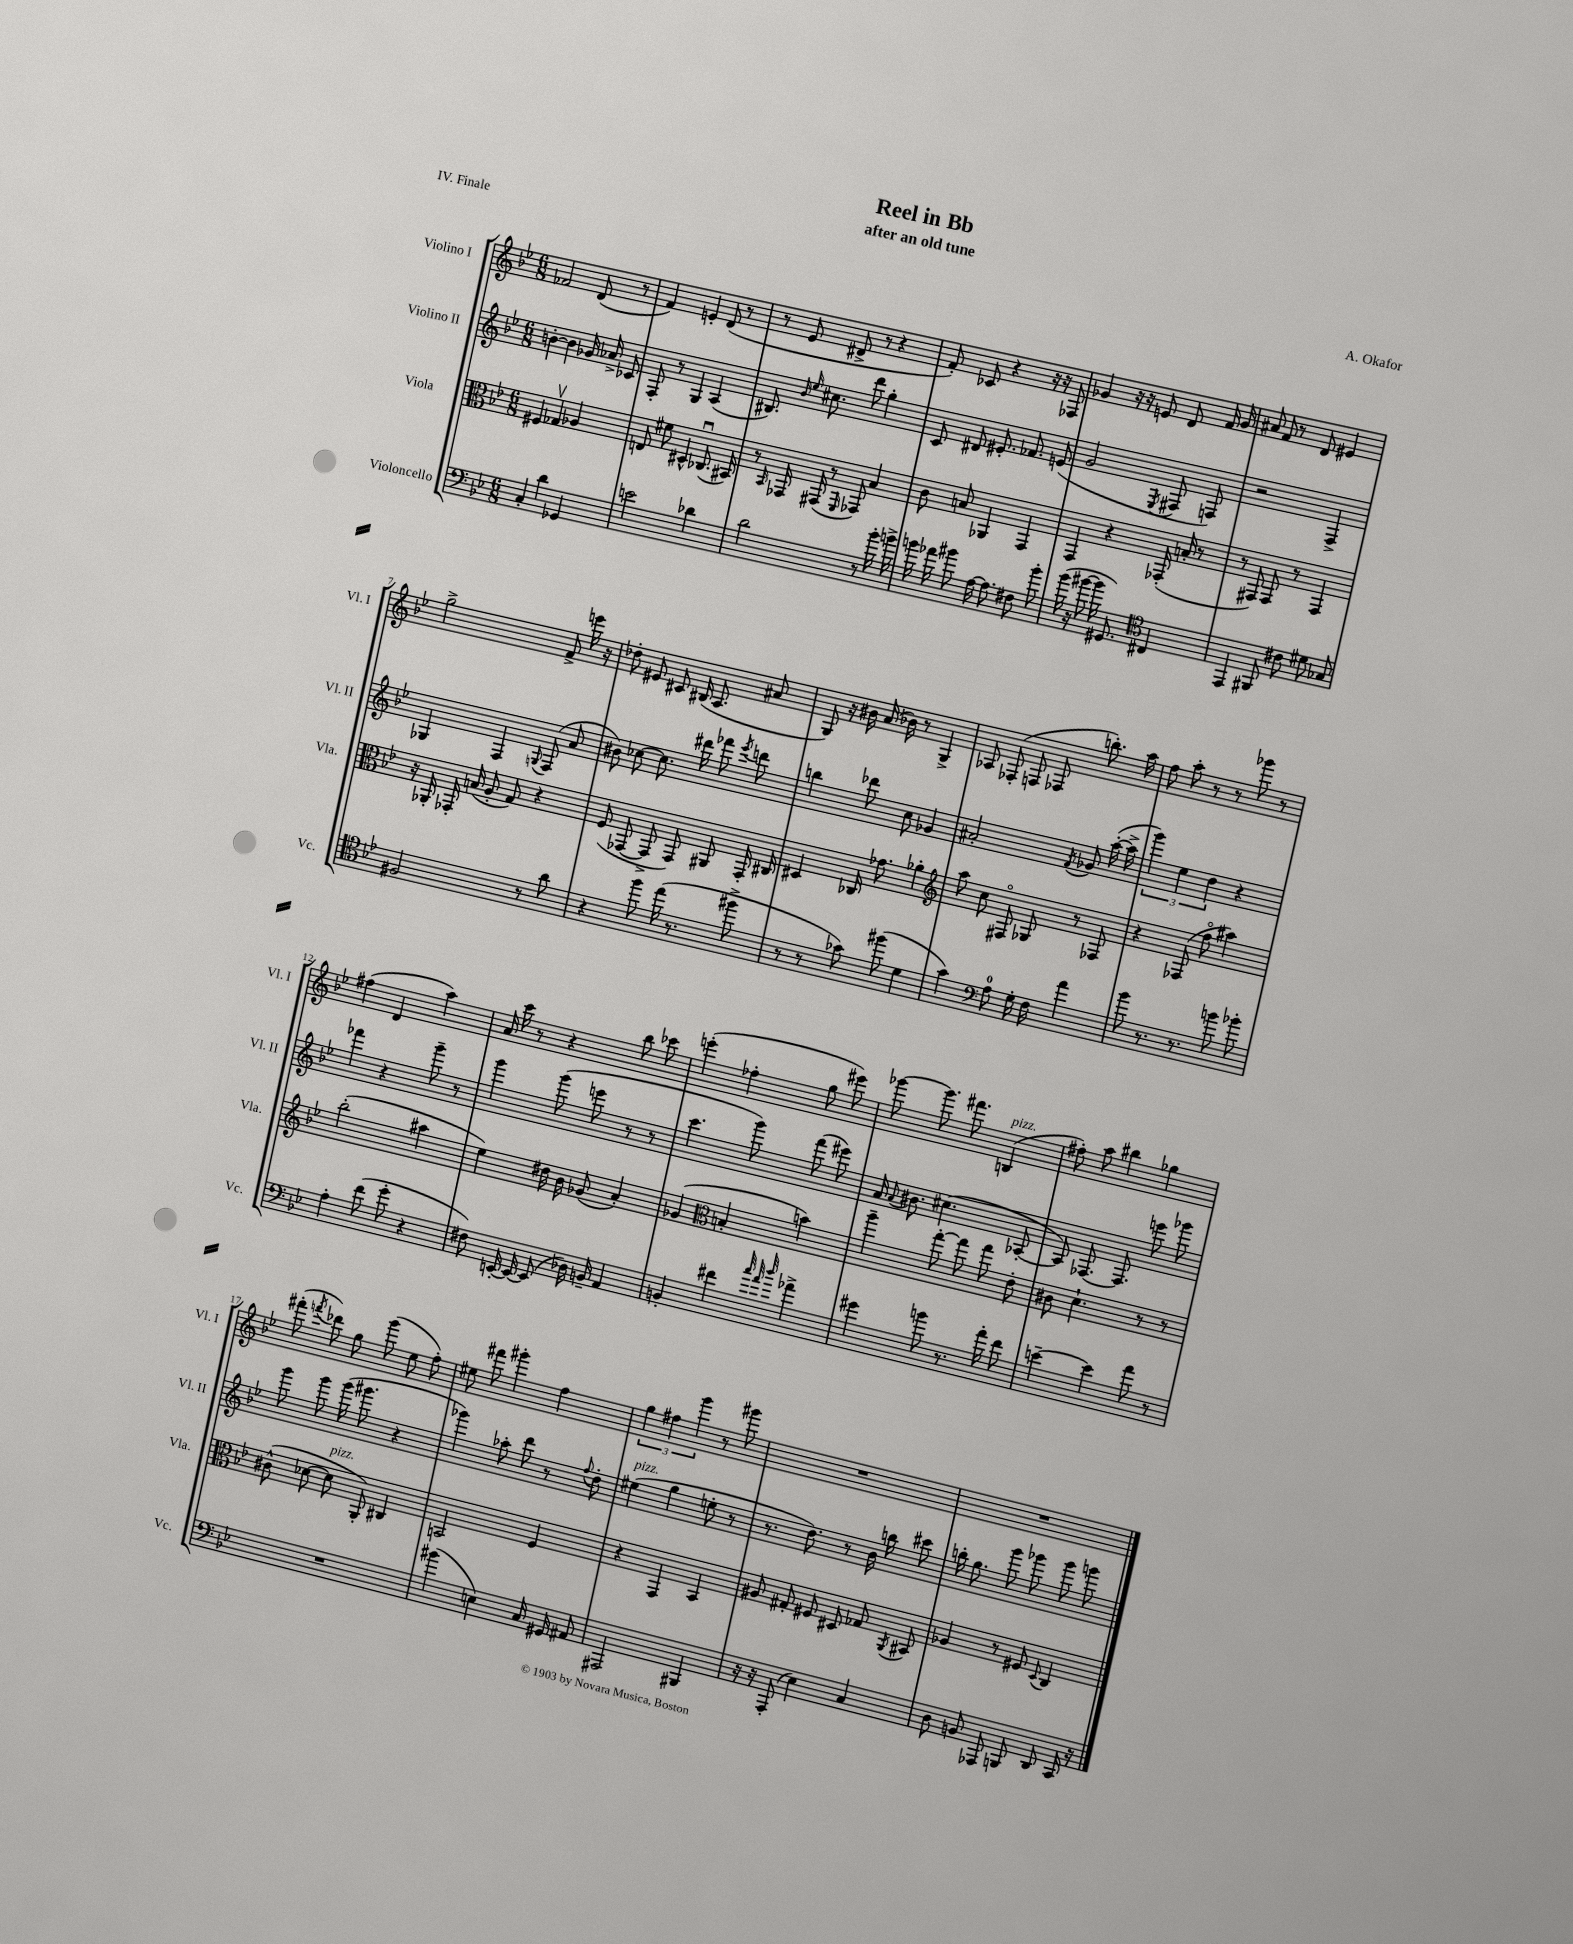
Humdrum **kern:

**kern	**kern	**kern	**kern
*staff4	*staff3	*staff2	*staff1
*clefF4	*clefC3	*clefG2	*clefG2
*k[b-e-]	*k[b-e-]	*k[b-e-]	*k[b-e-]
*M6/8	*M6/8	*M6/8	*M6/8
4C'	4F#	[4b'	2f-
4d	4G-v	4b]	.
4GG-	4A-	16g-	(8d
.	.	16a-^	.
.	.	8c-	8r
=	=	=	=
2e	8E	8F'	4f)
.	8f#	8r	.
.	4D#^^	4G	4e'
4d-	(8.C-u	(4A	(8d
.	.	.	8r
.	16BB#)	.	.
=	=	=	=
2d	8r	8.B#)	8r
.	16qqBB-	.	.
.	16GG-	.	8e-
.	.	16qqb-	.
.	.	16qqee-	.
.	(16GG#	8.cc#	.
.	8r	.	8d#^
.	16qqFF	.	.
.	8GG-)	8ddd	8r
8r	4B-	4gg'	4r
16b-'	.	.	.
16b^	.	.	.
=	=	=	=
16b	8c	8c	8f')
16a-	.	.	.
8b#	8B	8d#	8c-
[16A	4AA-	8.e#'	4r
8.A]	.	.	.
.	.	8.f-	.
8F#	4GG	.	16r
.	.	.	16r
8b#'	.	(8e	8F-
=	=	=	=
(16b-	4GG	2g	4g-
16r	.	.	.
[8b#	.	.	.
16b#]	4r	.	16r
8.GG#)	.	.	16r
.	.	.	8e
*clefC4	*	*	*
.	.	8qE-	.
4C#	(16GG-'	8F#	8d
.	16B'	.	.
.	8r	8F)	16f
.	.	.	16g-
=	=	=	=
4EE-	8r	2r	8a#
.	8GG#)	.	8f
8FF#	8GG#	.	8r
8c#	8r	.	8d
8d#	4GG#	4F^	4e#
8G-	.	.	.
=	=	=	=
2F#	16r	4G-	2gg^
.	16AA-'	.	.
.	16GG-'	.	.
.	(16B	.	.
.	8A'	4F	.
.	8G)	.	.
.	.	8qqG	.
8r	4r	(8F	8f^
8a	.	8a	16eee
.	.	.	16r
=	=	=	=
4r	(8F	8b#)	8dd-'
.	[8GG-	[8cc-	8e#
8ff	8GG-^]	8.cc-]	8c#
(16ee-	8GG-)	.	(16B#
8.r	.	16ddd#	8.A
.	8AA#	8fff-	.
.	.	8qeee-	.
8ff#^	16GG-'	8ddd	8a#
.	16C#	.	.
=	=	=	=
8r	4D#	4bb	8G)
8r	.	.	16r
.	.	.	16b#
8g-)	16C-	8ddd-	(16a
.	8.g-	.	16b-)
(8ff#	.	8cc	8r
4d	4a-'	4g-	4G^
=	=	=	=
*	*clefG2	*	*
4g)	8aa	2a#'	8A-
.	8cc	.	(8F-'
*clefF4	*	*	*
8A	8F#o	.	8F
16G'	8G-	.	8F-
16F	.	.	.
.	.	8qf	.
4a	8r	8g-	8.bb')
.	8F-	([16aa'	.
.	.	16aa^]	16aa
=	=	=	=
8b-	4r	6ggg)	8ff
8.r	.	.	8aa'
.	.	6ee-	.
.	(8F-	.	8r
8.r	.	.	.
.	.	6dd	.
.	8ffo	.	8r
8b	4aa#)	4r	8ggg-
8b-'	.	.	8r
=	=	=	=
4A'	(2bb-'	4fff-	(4ff#
(8f	.	4r	4d
8g'	.	.	.
4r	4aa#	8ggg~	4aa)
.	.	8r	.
=	=	=	=
8F#)	4ee-)	4ggg	16a
.	.	.	16ccc
[16EE'	.	.	8r
16EE_	.	.	.
(8EE]	16dd#	(8ggg	4r
.	16b-	.	.
16D-)	(8g-	8eee	.
16BB~	.	.	.
4AA	4a')	8r	8bb-
.	.	8r	8ccc-
=	=	=	=
4BB'	(4g-	4.ccc	(4eee'
*	*clefC3	*	*
4f#	4B'	.	4ff-'
.	.	8ggg)	.
32qqcc	.	.	.
32qqa	.	.	.
32qqdd	.	.	.
4a-^	4b)	(8fff	8gg
.	.	8eee#)	8eee#)
=	=	=	=
4g#	4aa~	16a	[8ggg-
.	.	8qqa	.
.	.	8.b#	.
.	.	.	8.ggg-]
8b	[8gg'	(4.cc#	.
.	.	.	8.fff#
8.r	8gg]	.	.
.	8gg	.	(4B
16a'	.	.	.
8f	8e-'	[8A-'	.
=	=	=	=
[4e~	8c#	8A-])	8ff#')
.	4.d`	[8.F-	8aa
4e]	.	.	4bb#
.	.	8.F-]	.
8a	8r	8eee	4gg-
8r	8r	8ggg-	.
=	=	=	=
2.r	(8c#^^	8ggg	(8fff#'
.	.	.	8qfff
.	[8d-	8ggg	8ddd-)
.	8d-]	(16ggg	8gg
.	.	8.ggg#	.
.	8AA')	.	(8ggg
.	4C#	4r	8ee-
.	.	.	8ff')
=	=	=	=
(4b#	2BB	4ggg-)	8ee#
.	.	.	8fff#
4E)	.	8aa-'	4ggg#'
.	.	8ddd	.
16C	4F	8r	4ff
16GG#	.	.	.
.	.	8qqff	.
8AA#	.	8dd'	.
=	=	=	=
2AAA#	4r	(4ee#	6gg
.	.	.	6ff#
.	4GG	4gg	.
.	.	.	6ggg
4BBB#	4BB-	8ee'	8r
.	.	8r	8ggg#
=	=	=	=
16r	8A#	8.r	2.r
16r	.	.	.
(8AAA'	8G#'	.	.
.	.	8.dd)	.
4E-)	8F#	.	.
.	8D#	8r	.
4C	8G-	16b-	.
.	.	16bb	.
.	8qAA	.	.
.	8BB#	8ccc#	.
=	=	=	=
8D	4A-	16bb'	2.r
.	.	8.gg	.
8BB	.	.	.
8AAA-	8r	8ggg	.
8BBB	8F#	8ggg-	.
.	8qqD	.	.
8DD	4C	8ggg-	.
16CC	.	8ggg	.
16r	.	.	.
==	==	==	==
*-	*-	*-	*-
